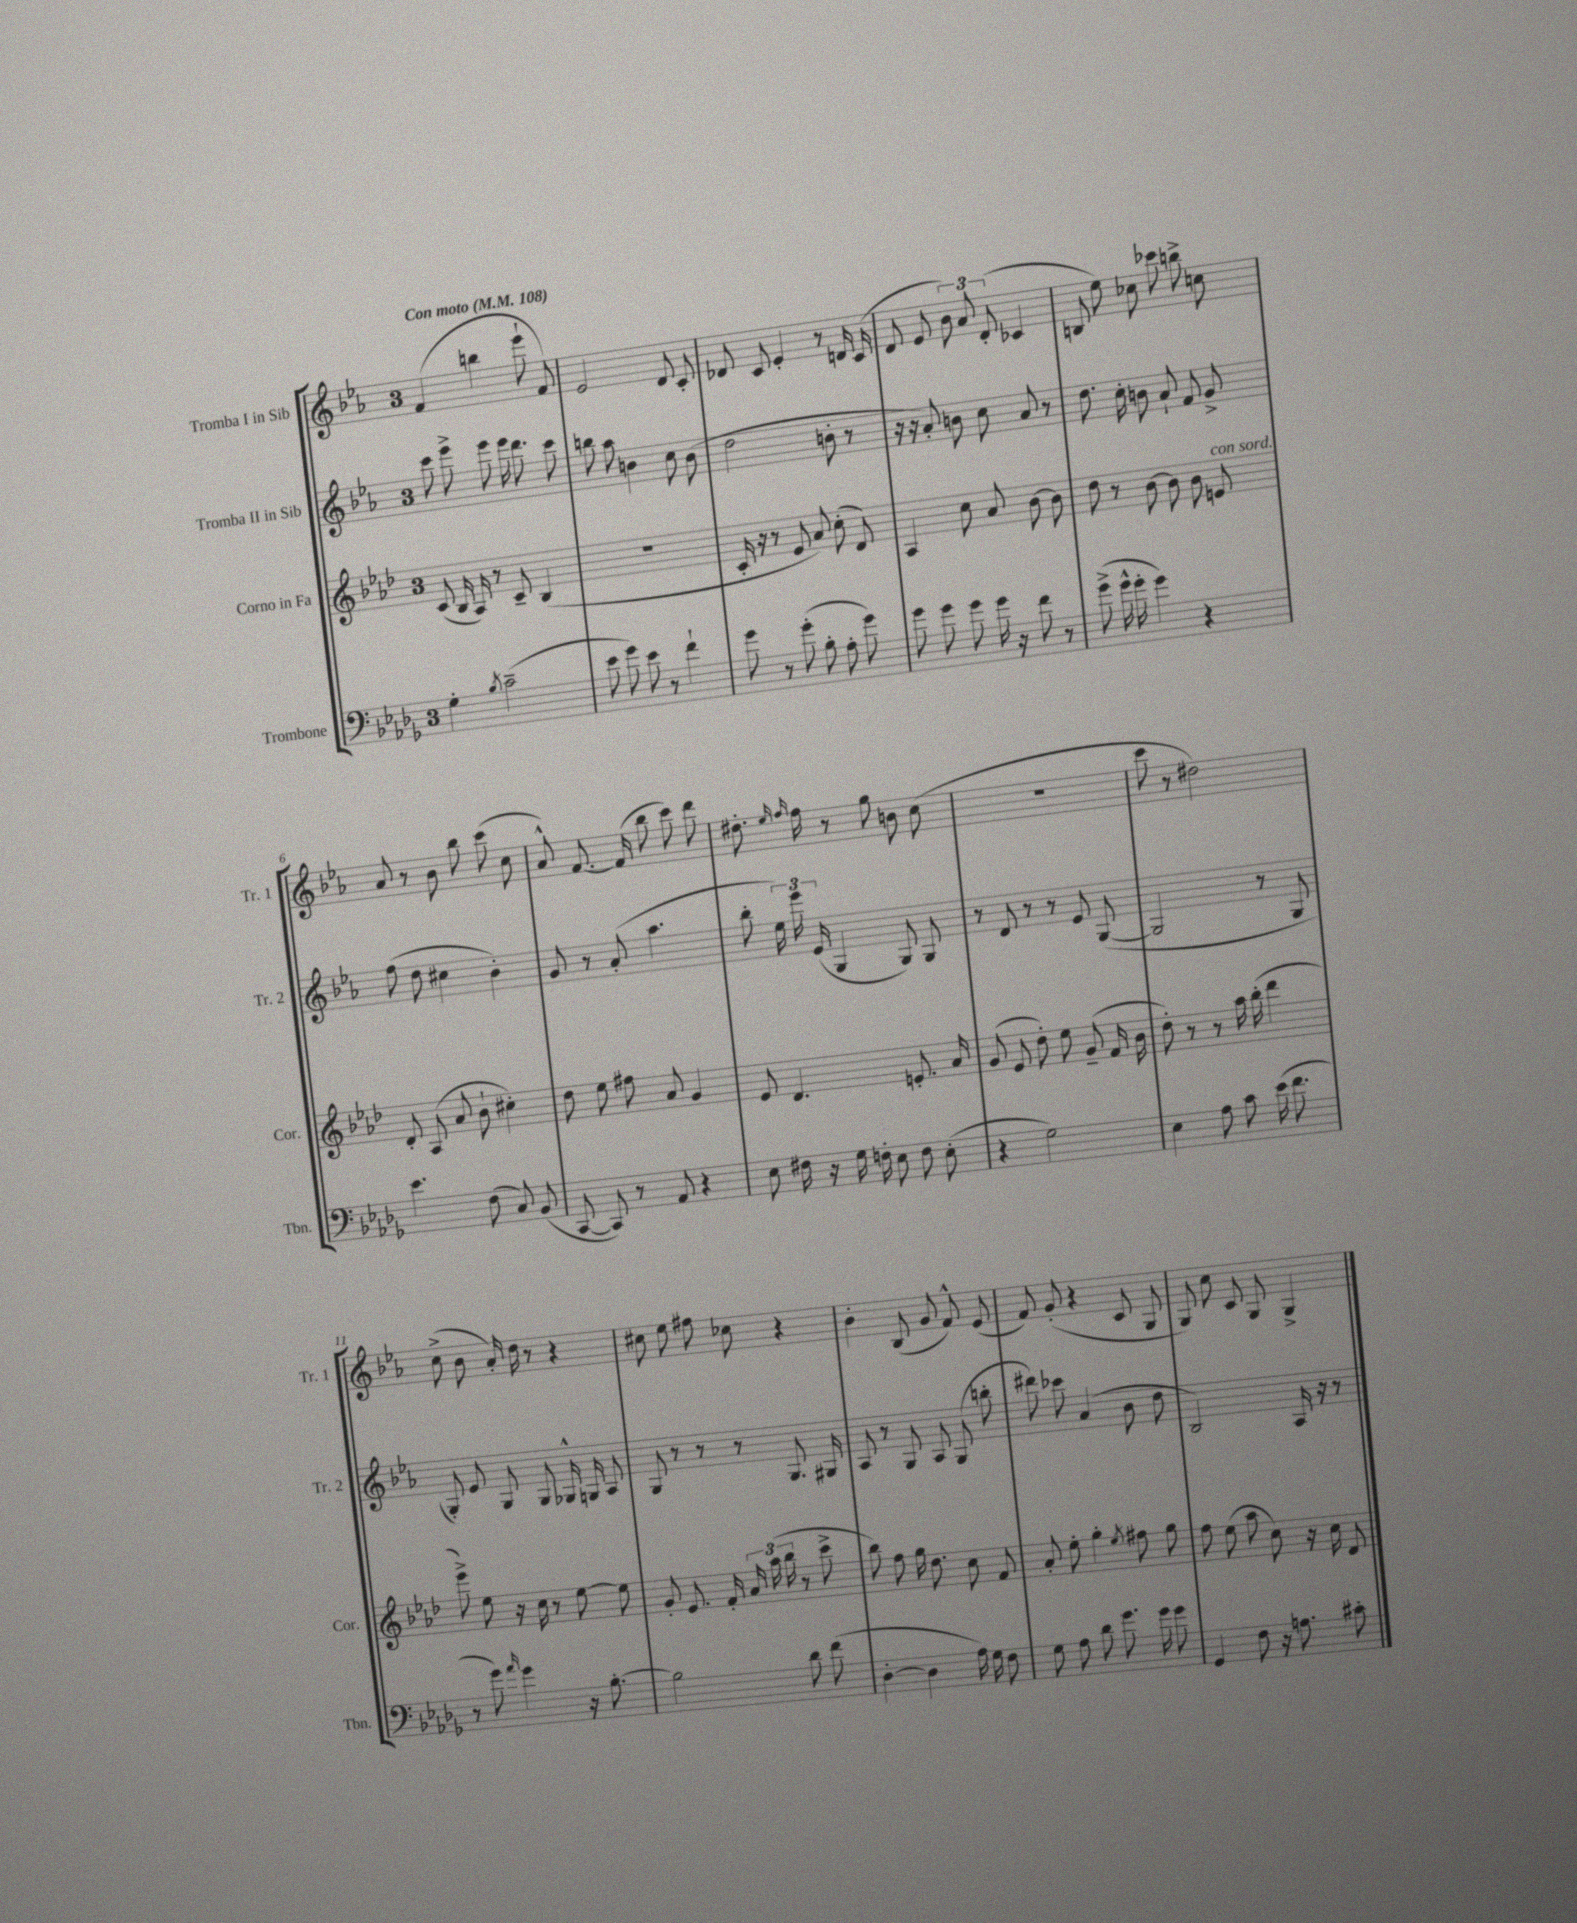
<<
\new StaffGroup <<
\new Staff = "s0" \with { instrumentName = "Tromba I in Sib" shortInstrumentName = "Tr. 1" } {
    \clef treble \key ees \major \once \override Staff.TimeSignature.style = #'single-digit \time 3/4 \tempo "Con moto" 4 = 108
    \autoBeamOff f'4( b''4 ees'''8-! f'8) |
    ees'2 d'8 c'8-. |
    des'8 c'8 ees'4-. r8 d'16 c'16( |
    d'8 ees'8 \tuplet 3/2 { bes'8) aes'8 d'8-.( } ces'4 |
    b8 ees''8) ces''8 ces'''8 b''8-> c''8 |
    aes'8 r8 bes'8 bes''8 c'''8( c''8 |
    aes'8-^) f'8.~ f'16( bes''8 c'''8) d'''8 |
    dis''8.-. \grace { ees''16 f''16 } f''16 r8 g''8 b'8 c''8( |
    R2. |
    c'''8 r8 dis''2) |
    c''8->( bes'8 aes'16-.) d''16 r8 r4 |
    cis''8 ees''8 fis''8 ces''8 r4 |
    bes'4-. bes8( g'8 f'8-^) ees'8( |
    f'8) g'8-.( r4 c'8 g8 |
    g8) c''8 c'8 g8 g4-> \bar "|." |
}
\new Staff = "s1" \with { instrumentName = "Tromba II in Sib" shortInstrumentName = "Tr. 2" } {
    \clef treble \key ees \major \once \override Staff.TimeSignature.style = #'single-digit \time 3/4
    \autoBeamOff c'''8 ees'''8-> ees'''8 ees'''16 d'''8. c'''8 |
    b''8 aes''8 b'4 c''8 b'8( |
    d''2 b'8-. r8 |
    r16 r16 aes'8-.) b'8 c''8 aes'8 r8 |
    d''8. c''16-. b'8 aes'8-! f'8 g'8-> |
    f''8( d''8 cis''4 bes'4-.) |
    g'8 r8 aes'8-.( aes''4. |
    bes''8-. \tuplet 3/2 { ees''16) ees'''16 ees'16( } g4 g8) g8 |
    r8 d'8 r8 r8 ees'8 g8~( |
    g2 r8 g8 |
    g8-.) ees'8 g8 g8 ges16-^ g16 aes8 |
    g8 r8 r8 r8 g8. gis16 |
    aes8 r8 g8 aes8 g8( b''8-. |
    dis'''8) ces'''8 aes'4( bes'8 d''8 |
    bes2) aes16 r16 r8 \bar "|." |
}
\new Staff = "s2" \with { instrumentName = "Corno in Fa" shortInstrumentName = "Cor." } {
    \clef treble \key aes \major \once \override Staff.TimeSignature.style = #'single-digit \time 3/4
    \autoBeamOff c'8( bes16 aes16) r8 c'8-- bes4( |
    R2. |
    c'16-. r16 r8 ees'8 aes'8) c''8-.( des'8) |
    aes4 c''8 aes'8 bes'8~ bes'8 |
    des''8 r8 bes'8~ bes'8 bes'8 e'8^\markup { \italic "con sord." } |
    des'8-. aes8( aes'8 bes'8-! cis''4-.) |
    des''8 ees''8 fis''8 aes'8 g'4 |
    ees'8 des'4. e'8.-. aes'16 |
    g'8( ees'8 des''8-.) ees''8 g'8--( f'16 bes'16 |
    des''8-.) r8 r8 aes''16 bes''16-.( des'''4 |
    ees'''8->) ees''8 r16 c''16 r8 ees''8~ ees''8 |
    g'8-. ees'8. f'16-. \tuplet 3/2 { aes'16 aes''16( bes''16 } r8 c'''8-> |
    bes''8) f''8 g''16 des''8. c''8 f'8 |
    aes'8-. ees''8-. g''4-. \acciaccatura { ees''8 } fis''8 g''8 |
    f''8 ees''8( aes''8 c''8) r16 c''16 des'8 \bar "|." |
}
\new Staff = "s3" \with { instrumentName = "Trombone" shortInstrumentName = "Tbn." } {
    \clef bass \key des \major \once \override Staff.TimeSignature.style = #'single-digit \time 3/4
    \autoBeamOff ges4-. \acciaccatura { bes8 } c'2--( |
    ees'8 ges'8) ees'8 r8 f'4-! |
    ges'8 r8 ges'8-.( bes8-. aes8-. ges'8) |
    ges'8 ges'8 ges'8 ges'16 r16 f'8 r8 |
    ges'8->( ges'16-^ ges'16-. ges'4) r4 |
    ees'4. f8( c8) bes,8( |
    c,8~ c,8) r8 aes,8 r4 |
    ees8 fis16 r16 ges16 f16-. ees8 f8 ees8-.( |
    r4 ges2) |
    ees4 aes8 c'8 ees'16( f'8. |
    r8 ges'8) \grace { aes'16 } ges'4 r16 bes8.~-. |
    bes2 des'8 f'8( |
    des4~-. des4 aes16) ges16 f8 |
    ges8 aes8 des'8 ges'8. ges'16 ges'8 |
    ges,4 f8 r16 a8. cis'8-. \bar "|." |
}
>>
>>
